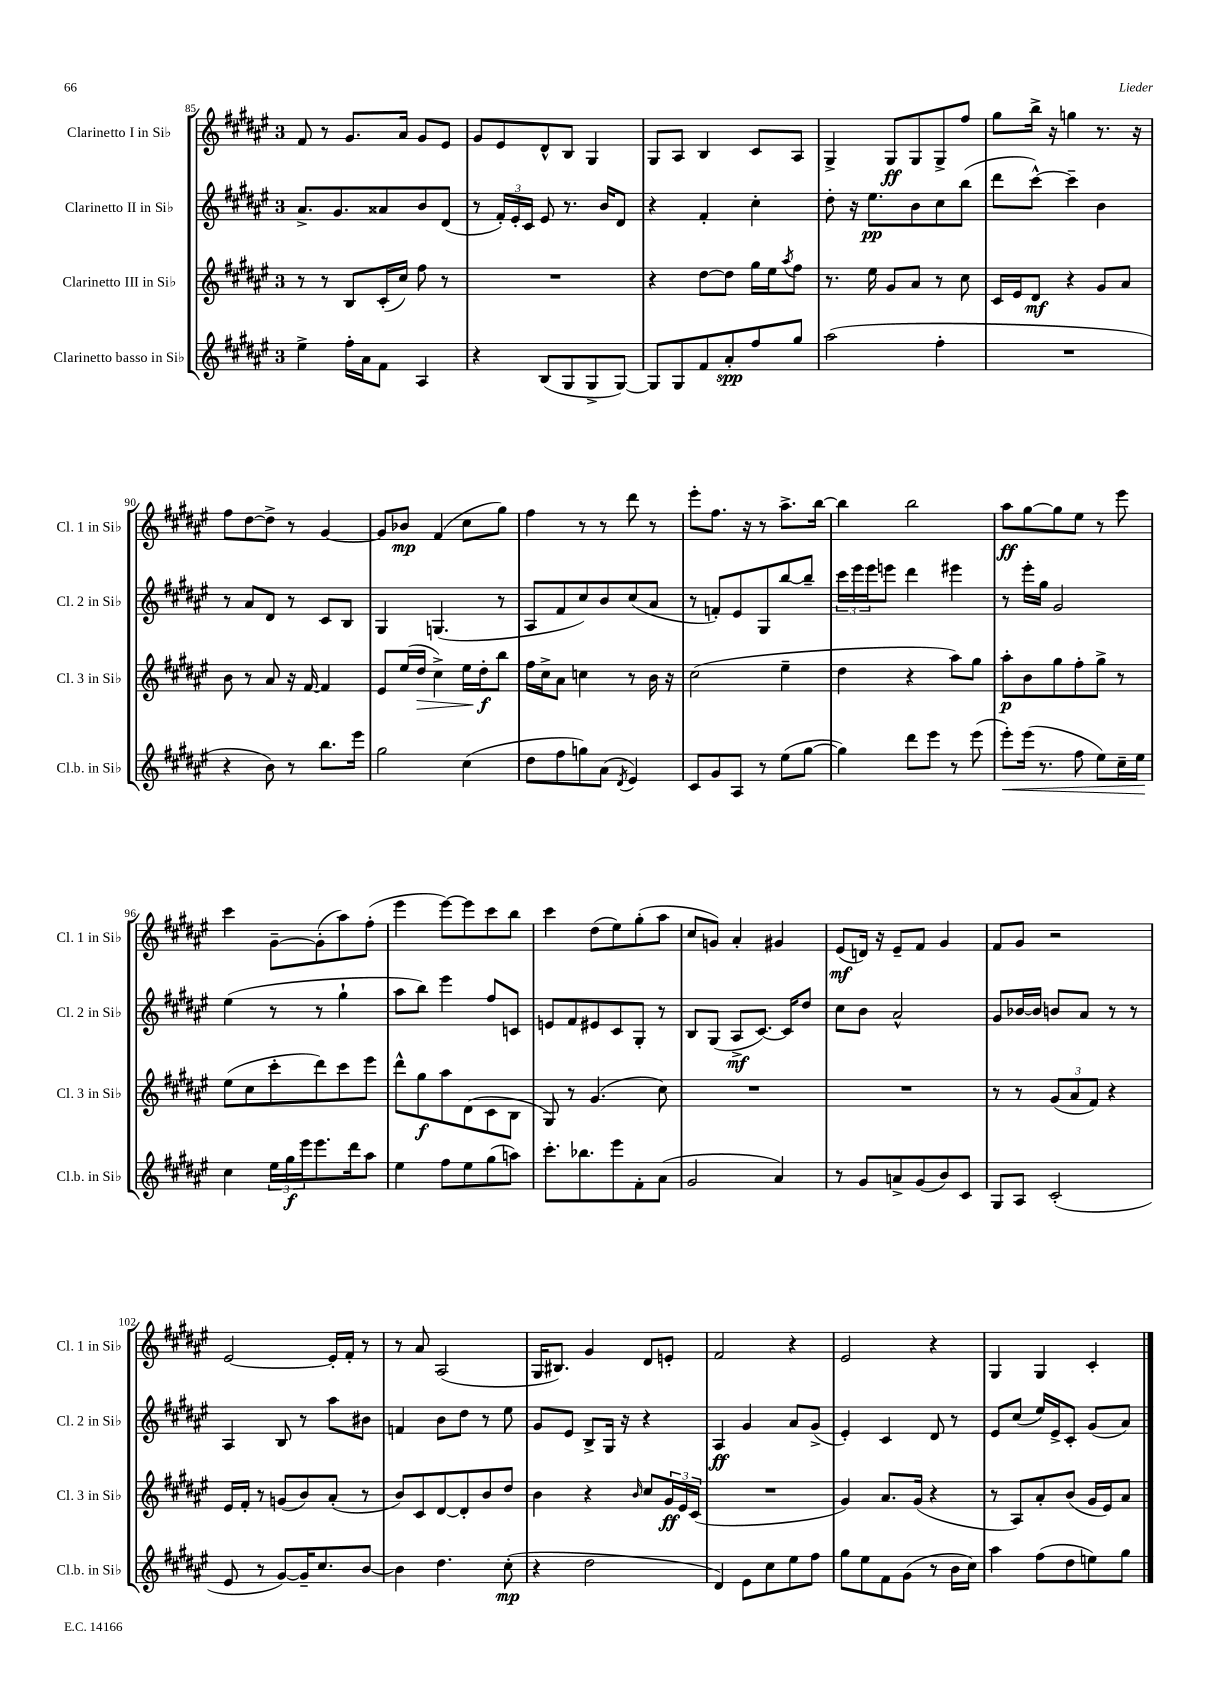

**kern	**kern	**kern	**kern
*staff4	*staff3	*staff2	*staff1
*clefG2	*clefG2	*clefG2	*clefG2
*k[f#c#g#d#a#e#]	*k[f#c#g#d#a#e#]	*k[f#c#g#d#a#e#]	*k[f#c#g#d#a#e#]
*M3/4	*M3/4	*M3/4	*M3/4
4ee#^	8r	8.a#^	8f#
.	8r	.	8r
.	.	8.g#	.
16ff#'	8B	.	8.g#
16a#	.	.	.
8f#	(16c#'	8a##	.
.	16cc#)	.	16a#
4A#	8ff#	8b	8g#
.	8r	(8d#	8e#
=	=	=	=
4r	2.r	8r	8g#
.	.	24f#')	8e#
.	.	24e#'	.
.	.	24c#	.
(8B	.	8e#	8d#^^
8G#	.	8.r	8B
8G#^	.	.	4G#
.	.	16b	.
[8G#)	.	8d#	.
=	=	=	=
8G#]	4r	4r	8G#
8G#	.	.	8A#
8f#	[8dd#	4f#'	4B
8a#'	8dd#]	.	.
8ff#	16gg#	4cc#'	8c#
.	16ee#	.	.
.	8qaa#	.	.
8gg#	8ff#	.	8A#
=	=	=	=
(2aa#	8.r	8dd#'	4G#^
.	.	16r	.
.	16ee#	8.ee#	.
.	8g#	.	8G#
.	8a#	8b	8G#
4ff#'	8r	8cc#	8G#^
.	8cc#	(8bb	8ff#
=	=	=	=
2.r	16c#	8ddd#	8gg#
.	16e#	.	.
.	8d#	[8ccc#^^)	16bb^
.	.	.	16r
.	4r	4ccc#~]	4gg
.	8g#	4b	8.r
.	8a#	.	.
.	.	.	16r
=	=	=	=
4r	8b	8r	8ff#
.	8r	8a#	[8dd#
8b)	8a#	8d#	8dd#^]
8r	16r	8r	8r
.	[16f#	.	.
8.bb	4f#]	8c#	[4g#
.	.	8B	.
16eee#	.	.	.
=	=	=	=
2gg#	8e#	4G#	8g#]
.	(16ee#	.	8b-
.	16dd#	.	.
.	4cc#^)	(4.G	(4f#
(4cc#	16ee#	.	8cc#
.	16dd#'	.	.
.	8bb	8r	8gg#)
=	=	=	=
8dd#	16ff#	8A#	4ff#
.	16cc#^	.	.
8ff#	8a#	8f#	.
8gg)	4cc	8cc#)	8r
(8a#	.	8b	8r
8qd#	.	.	.
4e#)	8r	(8cc#	8ddd#
.	16b	8a#	8r
.	16r	.	.
=	=	=	=
8c#	(2cc#	8r	8eee#'
8g#	.	8f')	8.ff#
8A#	.	8e#	.
.	.	.	16r
8r	.	8G#	8r
(8ee#	4ee#~	[8bb	8.aa#^
[8gg#	.	8bb~]	.
.	.	.	[16bb
=	=	=	=
4gg#])	4dd#	24ccc#	4bb]
.	.	24eee#	.
.	.	24eee#	.
.	.	8eee	.
8ddd#	4r	4ddd#	2bb
8eee#	.	.	.
8r	8aa#)	4eee#	.
(8eee#	8gg#	.	.
=	=	=	=
8eee#')	8aa#'	8r	8aa#
(16eee#	8b	16eee#'	[8gg#
8.r	.	16gg#	.
.	8gg#	2g#	8gg#]
8ff#	8ff#'	.	8ee#
8ee#)	8gg#^	.	8r
16cc#~	8r	.	8eee#
16ee#	.	.	.
=	=	=	=
4cc#	(8ee#	(4ee#	4ccc#
.	8cc#	.	.
24ee#	8ccc#'	8r	[8g#~
24gg#	.	.	.
24eee#	.	.	.
8.eee#	8ddd#)	8r	(8g#']
.	8ccc#	4gg#`	8aa#)
16ddd#	.	.	.
8aa#	8eee#	.	(8ff#'
=	=	=	=
4ee#	8ddd#^^	8aa#	4eee#
.	8gg#	8bb)	.
8ff#	8aa#	4eee#	[8eee#)
8ee#	(8d#	.	8eee#]
(8gg#	8c#	8ff#	8ccc#
8aa)	8B	8c	8bb
=	=	=	=
8.ccc#'	8G#)	8e	4ccc#
.	8r	8f#	.
8.bb-	.	.	.
.	(4.g#	8e#	(8dd#
8eee#	.	8c#	8ee#)
8f#'	.	8G#'	(8gg#'
(8a#	8cc#)	8r	8aa#
=	=	=	=
2g#	2.r	8B	8cc#
.	.	(8G#	8g)
.	.	8A#^	4a#'
.	.	[8.c#)	.
4a#)	.	.	4g#
.	.	16c#]	.
.	.	8dd#	.
=	=	=	=
8r	2.r	8cc#	(8e#
8g#	.	8b	16d)
.	.	.	16r
8a^	.	2a#^^	8e#~
(8g#	.	.	8f#
8b)	.	.	4g#
8c#	.	.	.
=	=	=	=
8G#	8r	8g#	8f#
8A#	8r	[16b-	8g#
.	.	16b-]	.
(2c#'	(12g#	8b	2r
.	12a#	.	.
.	.	8a#	.
.	12f#)	.	.
.	4r	8r	.
.	.	8r	.
=	=	=	=
8e#	16e#	4A#	[2e#
.	16f#'	.	.
8r	8r	.	.
[8g#)	(8g	8B	.
16g#~]	8b)	8r	.
8.cc#	.	.	.
.	(8a#'	8aa#	16e#']
.	.	.	16f#'
[8b	8r	8b#	8r
=	=	=	=
4b]	8b)	4f	8r
.	8c#	.	8a#
4.dd#	[8d#	8b	(2A#
.	8d#']	8dd#	.
.	8b	8r	.
(8cc#'	8dd#	8ee#	.
=	=	=	=
4r	4b	8g#	16G#
.	.	.	8.B#)
.	.	8e#	.
2dd#	4r	8B^	4g#
.	.	16G#	.
.	.	16r	.
.	16qqb	.	.
.	8cc#	4r	8d#
.	24g#	.	8e'
.	24e#	.	.
.	(24c#	.	.
=	=	=	=
4d#)	2.r	4A#	2f#
8e#	.	4g#	.
8cc#	.	.	.
8ee#	.	8a#	4r
8ff#	.	(8g#^	.
=	=	=	=
8gg#	4g#)	4e#')	2e#
8ee#	.	.	.
8f#	8.a#	4c#	.
(8g#	.	.	.
.	(16g#	.	.
8r	4r	8d#	4r
16b	.	8r	.
16cc#)	.	.	.
=	=	=	=
4aa#	8r	8e#	4G#
.	8A#)	(8cc#	.
(8ff#	8a#'	16ee#)	4G#
.	.	16e#^	.
8dd#	(8b	8c#'	.
8ee)	16g#	(8g#	4c#'
.	16e#)	.	.
8gg#	8a#	8a#)	.
==	==	==	==
*-	*-	*-	*-
